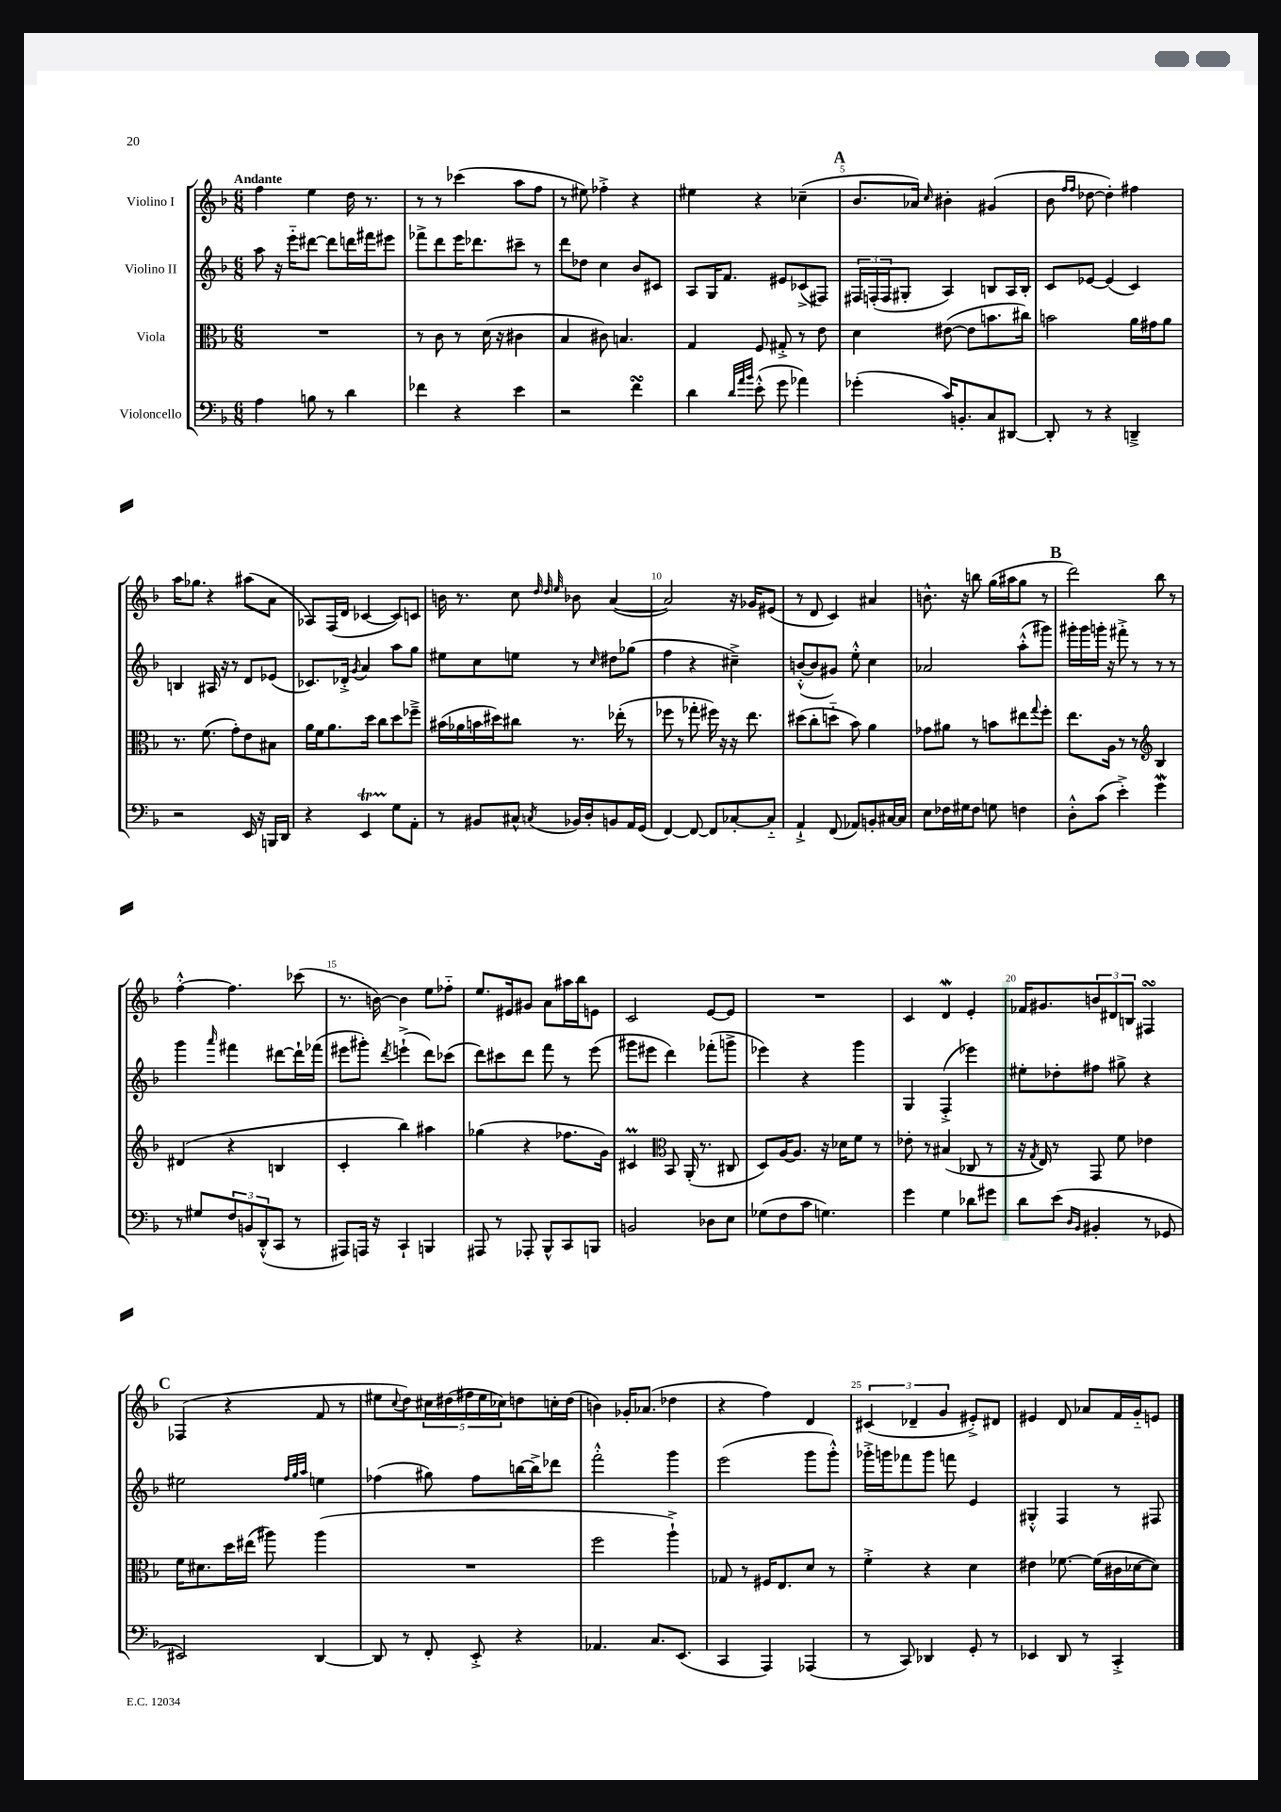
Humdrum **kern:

**kern	**kern	**kern	**kern
*staff4	*staff3	*staff2	*staff1
*clefF4	*clefC3	*clefG2	*clefG2
*k[b-]	*k[b-]	*k[b-]	*k[b-]
*M6/8	*M6/8	*M6/8	*M6/8
4A	2.r	8aa	4ff
.	.	16r	.
.	.	16eee'~	.
8B	.	[8ddd#	4ee
8r	.	8ddd#]	.
4d	.	16ddd	16dd
.	.	16fff#	8.r
.	.	8eee#	.
=	=	=	=
4f-	8r	8fff-^	8r
.	8c	8ddd	8r
4r	8r	16eee	(4ccc-
.	.	8.ddd-	.
.	(16d	.	.
.	16r	.	.
4e	4c#	8ccc#~	8aa
.	.	8r	8ff
=	=	=	=
2r	4B-	8ddd	8r
.	.	8dd-	8ee#)
.	8c#)	4cc	4ff-'^
.	4.B	.	.
4f	.	8b-	4r
.	.	8c#	.
=	=	=	=
4d	4G	8A	4ee#
.	.	16G	.
.	.	8.f	.
32qqd	.	.	.
32qqa	.	.	.
32qqb-	.	.	.
(8e'^^	8F	.	4r
8g	8G#'^	8e#	.
4a-)	8r	(8c-^	(4cc-~
.	8e	8F#)	.
=	=	=	=
(4g-'	4d	24F#	8.b-
.	.	(24F'	.
.	.	24F	.
.	.	8G#'	.
.	.	.	16a-)
.	.	.	16qqcc
16c)	([8e#	4A)	4b#'
8.BB'	.	.	.
.	8e#]	.	.
8C	8.b	8B	(4g#
[8DD#	.	16A	.
.	16cc#)	16B'	.
=	=	=	=
8DD#']	2b	8c	8b-
.	.	.	16qqff
.	.	.	16qqff
8r	.	[8e-	[8dd-
4r	.	(4e-]	4dd-'])
4DD~^	16a	4c)	4ff#
.	16g#	.	.
.	8a	.	.
=	=	=	=
2r	8.r	4B	16aa
.	.	.	8.gg-
.	(8.f	.	.
.	.	16A#	4r
.	.	16r	.
.	8g')	8r	.
16EE	8e	8d	(8aa#
16r	.	.	.
16BBB	8B#	(8e-	8a
16DD	.	.	.
=	=	=	=
4r	16a	8.c-)	8A-)
.	16f	.	.
.	8.a	.	(16F
.	.	16d-'^	16d
.	.	8qg	.
4EE	.	4a	[4c-
.	16dd	.	.
.	8cc	.	.
8G	8dd	8aa	8c-])
8AA'	8ff-~^	8gg	8c
=	=	=	=
8r	(16b#	8ee#	16b
.	16a-	.	8.r
8BB#	16b	8cc	.
.	16dd#)	.	.
8C#^^	8cc#	8ee	8cc
.	.	.	32qqdd
.	.	.	32qqdd
8qC	.	.	32qqee
16BB-	8.r	8r	8b-
16D'	.	.	.
.	.	16qqcc	.
8BB	.	8dd#	([4a
.	(16ee-'	.	.
16AA	8r	(8gg-	.
(16GG	.	.	.
=	=	=	=
[4FF)	8ff-	4ff	2a])
.	8r	.	.
8FF_	8gg-'	4r	.
8FF]	16ff#)	.	.
.	16r	.	.
[8C-'	16r	4cc#~^)	16r
.	8.ee	.	16g-
8C-'~]	.	.	(8e#
=	=	=	=
4AA`^	(8dd#	([8b'^^	8r
.	8cc'	8b]	8d
(8FF	8dd'~	8g#)	4c)
8AA-)	8b-)	8ee'^^	.
8BB'	4a	4cc	4a#
[16C#	.	.	.
16C#]	.	.	.
=	=	=	=
8E	8g-	2a-	8.b^^
16F-	8a#	.	.
16G#	.	.	16r
8F-	8r	.	8bb
8G	8b	.	(16gg
.	.	.	16aa#
4F	8ee#	(8aa'^^	8gg
.	8qqgg	.	.
.	8ff'	8ggg#)	8r
=	=	=	=
8D'^^	8.ee	16ggg#'	2ddd)
.	.	16ggg#	.
(8c	.	16ggg'	.
.	16A	16r	.
4e'^)	8r	8fff#'^	.
.	8r	8r	.
*	*clefG2	*	*
4g	4B-	8r	8bb-
.	.	8r	8r
=	=	=	=
8r	(4d#	4ggg	[4ff'^^
8G#	.	.	.
.	.	16qqaaa	.
12F	4r	4fff#	4.ff]
12BB	.	.	.
(12DD'^^	.	.	.
8CC	4B	[8ddd#	.
8r	.	16ddd#`]	(8ccc-
.	.	(16fff-	.
=	=	=	=
8AAA#)	4c'	8eee#	8.r
16AAA	.	8ggg#')	.
16r	.	.	[16b)
.	.	8qddd	.
4CC`	4bb-)	(4eee`^	4b]
4BBB	4aa#	8ddd)	8ee
.	.	(8ccc-	8ff-'~
=	=	=	=
8AAA#	(4gg-	8ddd)	8.ee
8r	.	8ccc#	.
.	.	.	16e#
8AAA-'	4r	8ddd	8g#
8BBB-^^	.	8fff	8a
8CC	8.ff-	8r	16aa#
.	.	.	16bb-
8BBB	.	(8eee	8e
.	16g)	.	.
=	=	=	=
2BB	4c#	8ggg#	2c
.	.	8eee#	.
*	*clefC3	*	*
.	8BB-	4ddd)	.
.	(16AA'	.	.
.	8.r	.	.
8D-	.	(8fff-'	[8e
8E	8C#	8ggg^	8e]
=	=	=	=
(8G-	8D)	4eee-)	2.r
8F	[16A	.	.
.	8.A]	.	.
8c	.	4r	.
4.G)	16r	.	.
.	16d-	.	.
.	8f	4ggg	.
.	8r	.	.
=	=	=	=
4g	8e-'	4G	4c
.	8r	.	.
4G	(4B#	(4F'^	4d
8d-	8C-	4eee-)	4e'
8g#	8r	.	.
=	=	=	=
8d	16r	8ee#'	16f-
.	8qG	.	.
.	16E)	.	8.g#
(8e	8r	8dd-'	.
16qqD	.	.	.
16qqBB-	.	.	.
4BB#'	8GG	8ff#	12b
.	.	.	12d#
.	8f	8gg#^	.
.	.	.	12B
8r	4e-	4r	4F#
8GG-	.	.	.
=	=	=	=
2EE#)	16f	2ee#	(4F-
.	8.d#	.	.
.	16dd	.	4r
.	(16ee#	.	.
.	8aa#)	.	.
.	.	32qqff	.
.	.	32qqgg	.
.	.	32qqaa	.
[4DD	(4aa#	4ee	8f
.	.	.	8r
=	=	=	=
8DD]	2.r	(4ff-	8ee#
.	.	.	8qqcc
8r	.	.	8dd)
8FF'	.	8gg#)	20cc#
.	.	.	(20dd#
.	.	.	20ff#
8EE'^	.	8ff-	.
.	.	.	20ee#
.	.	.	20cc-)
4r	.	[16bb	8dd
.	.	16bb^]	.
.	.	8ddd-	16cc'
.	.	.	(16dd
=	=	=	=
4.AA-	2ff	2fff'^^	4b)
.	.	.	16g-'
.	.	.	(8.a-
8.C	.	.	.
.	4aa`^)	4ggg	4dd-
(8.EE	.	.	.
=	=	=	=
4CC	8G-	(2eee	4r
.	8r	.	.
4AAA)	16F#	.	4ff)
.	8.E	.	.
(4AAA-	8d	8ggg	4d
.	8r	8ggg'^^)	.
=	=	=	=
8r	4f'^	16ggg-'^	(6c#
.	.	16ggg	.
8CC)	.	8fff-	.
.	.	.	6d-~
4DD-	4r	8ggg	.
.	.	.	6g
.	.	8fff	.
8GG'	4d	4e	8e#'^)
8r	.	.	8d#
=	=	=	=
4EE-	4e#	4G#'^^	4e#
8DD	[8.f-	4F	8d
8r	.	.	8a-
.	(16f-]	.	.
4CC'^	16c#	8r	16f
.	[16d-	.	16g'~
.	8d-])	8F#	8e
==	==	==	==
*-	*-	*-	*-
